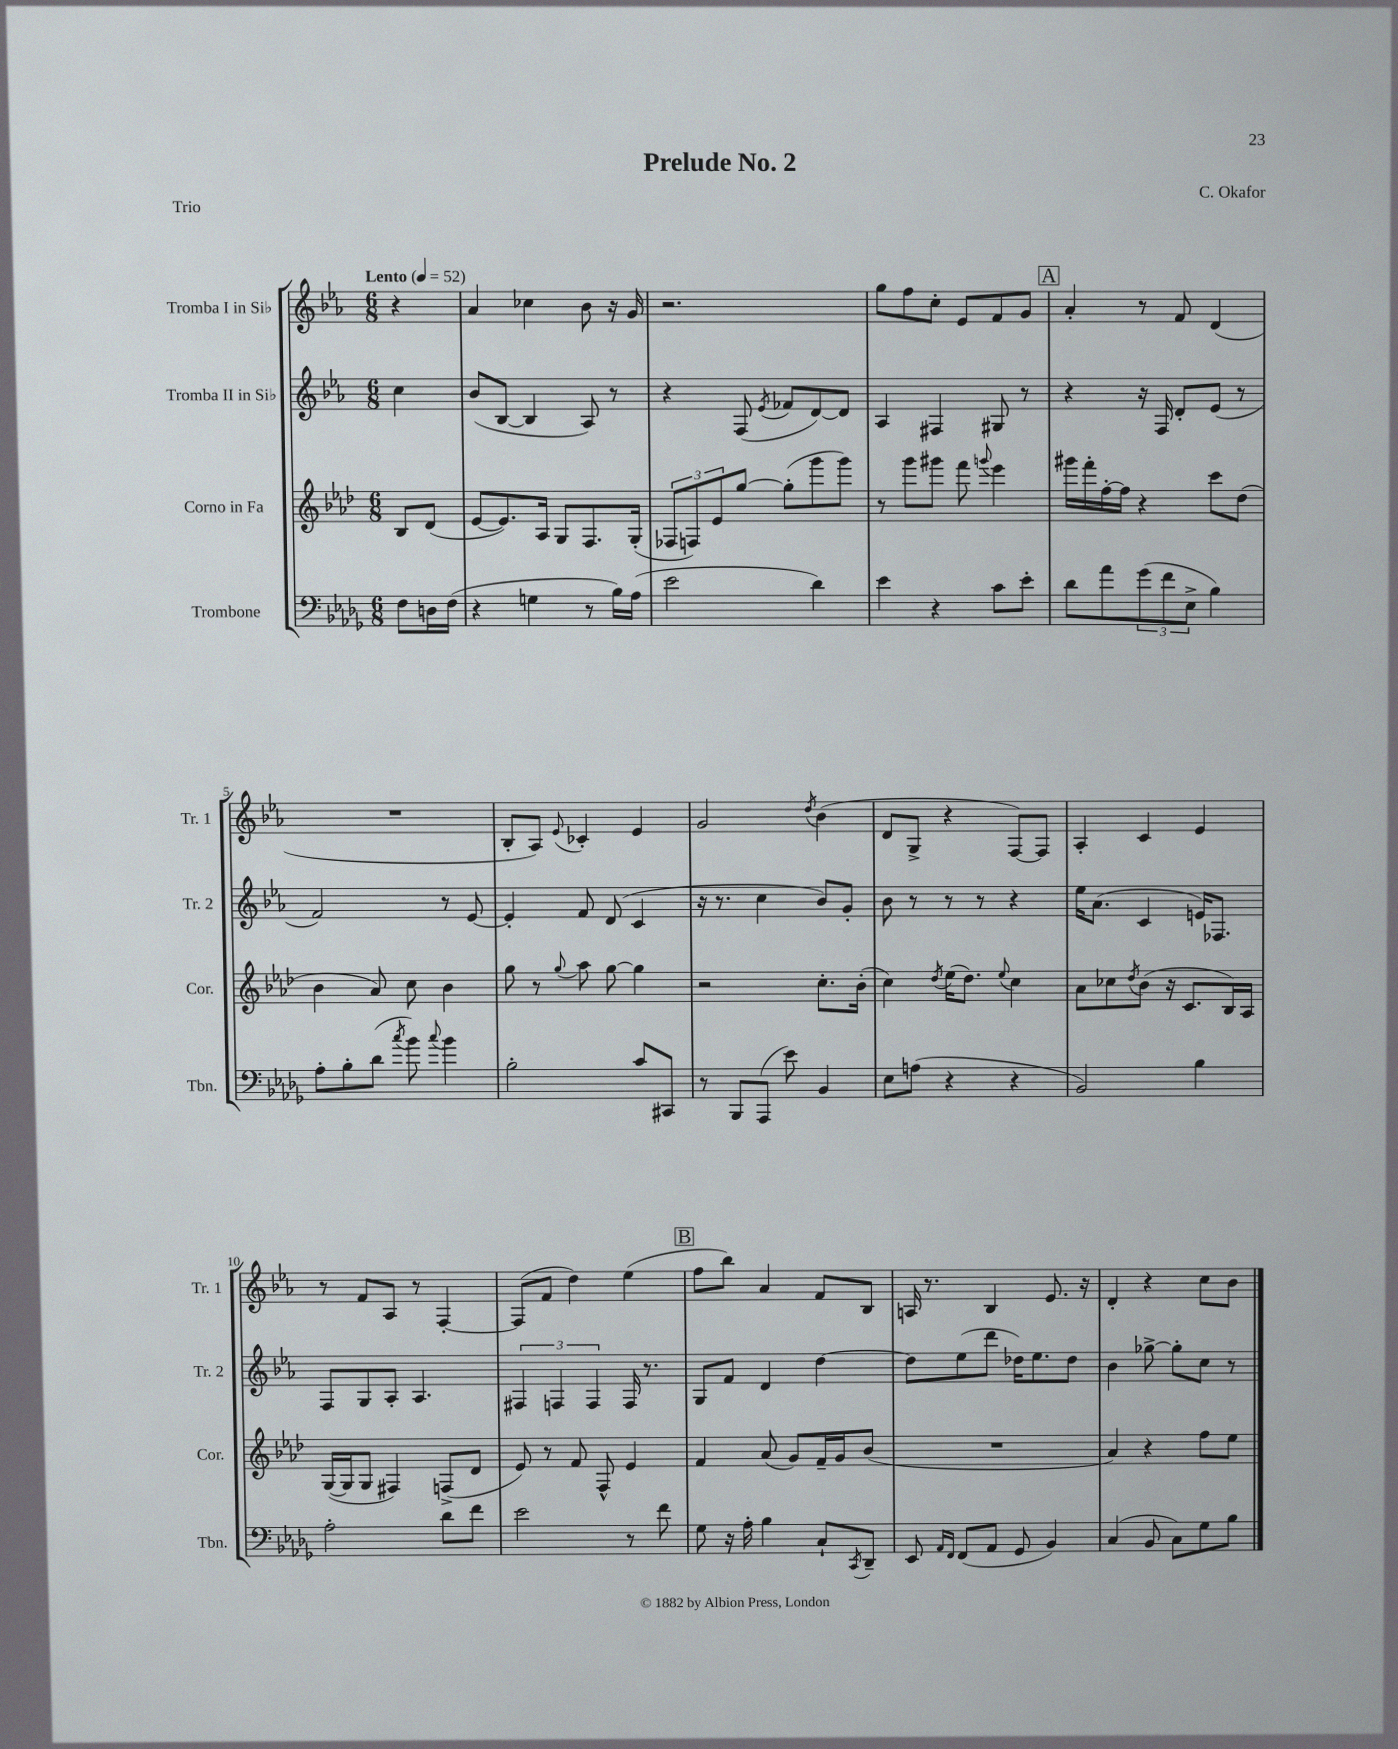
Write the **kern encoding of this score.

**kern	**kern	**kern	**kern
*part4	*part3	*part2	*part1
*staff4	*staff3	*staff2	*staff1
*I"Trombone	*I"Corno in Fa	*I"Tromba II in Si♭	*I"Tromba I in Si♭
*I'Tbn.	*I'Cor.	*I'Tr. 2	*I'Tr. 1
*clefF4	*clefG2	*clefG2	*clefG2
*k[b-e-a-d-g-]	*k[b-e-a-d-]	*k[b-e-a-]	*k[b-e-a-]
*M6/8	*M6/8	*M6/8	*M6/8
*MM52	*MM52	*MM52	*MM52
=	=	=	=
!	!	!	!LO:TX:a:B:t=Lento
8F\L	8B-/L	4cc\	4r
16Dn\L	(8d-/J	.	.
(16F\JJ	.	.	.
=1	=1	=1	=1
4r	[8e-/L	(8b-/L	4a-/
.	8.e-/])	[8B-/J	.
4Gn\	.	4B-/]	4cc-X\
.	16A-/Jk	.	.
.	8G/L	.	.
8r	8.F/	8A-/)	8b-\
16B-\LL)	.	8r	16r
(16A-\JJ	(16G'/Jk	.	16g/
=2	=2	=2	=2
2e-\	12F-X/L	4r	2.r
.	12Fn/)	.	.
.	12e-/	.	.
.	[8gg/J	(8F/	.
.	.	8qe-/	.
.	(8gg'\L]	8f-X/L	.
4d-\)	8ggg\	[8d/)	.
.	8ggg\J)	8d/J]	.
=3	=3	=3	=3
4e-\	8r	4A-/	8gg\L
.	8ggg\L	.	8ff\
4r	8ggg#X\J	4F#X/	8cc'\J
.	8fff\	.	8e-/L
.	8qqgggn/	.	.
8c\L	4eee-\	8G#X/	8f/
8e-'\J	.	8r	8g/J
!!LO:REH:place=s1:t=A
=4	=4	=4	=4
8d-\L	16ggg#X\LL	4r	4a-'/
.	16fff'\	.	.
8a-\	[16ff'\	.	.
.	16ff\JJ]	.	.
(12g-\	4r	16r	8r
.	.	16F/	.
12f\	.	.	.
.	.	8d'/L	8f/
12E-^\J	.	.	.
4B-\)	8ccc\L	(8e-/J	(4d/
.	(8dd-\J	8r	.
!!LO:LB:g=z
=5	=5	=5	=5
8A-'\L	4b-\	2f/)	2.r
8B-'\	.	.	.
(8d-\J	8a-/)	.	.
8qcc/	.	.	.
8b-\)	8cc\	.	.
8qqcc/	.	.	.
4b-\	4b-\	8r	.
.	.	[8e-/	.
=6	=6	=6	=6
2B-'\	8gg\	4e-'/]	8B-'/L
.	8r	.	8A-/J)
.	8qqgg/	.	8qqe-/
.	8aa-\	8f/	4c-X'/
.	[8gg\	(8d/	.
8c/L	4gg\]	4c/	4e-/
8CC#X/J	.	.	.
=7	=7	=7	=7
8r	2r	16r	2g/
.	.	8.r	.
8BBB-/L	.	.	.
(8AAA-/J	.	4cc\	.
8e-\)	.	.	.
.	.	.	8qdd/
4BB-/	8.cc'\L	8b-/L)	(4b-\
.	.	8g'/J	.
.	(16b-'\Jk	.	.
=8	=8	=8	=8
8E-\L	4cc\)	8b-\	8d/L
(8An\J	.	8r	8G^/J
.	8qdd-/	.	.
4r	(16ee-\KL	8r	4r
.	8.dd-\J)	.	.
.	.	8r	.
.	8qqee-/	.	.
4r	4cc\	4r	[8F/L)
.	.	.	8F/J]
=9	=9	=9	=9
2BB-/)	8a-\L	16ee-\KL	4A-'/
.	.	(8.a-\J	.
.	8cc-X\	.	.
.	8qdd-/	.	.
.	(8b-\J	4c/	4c/
.	16r	.	.
.	8.c/L	.	.
4B-\	.	16en/KL)	4e-/
.	.	8.F-X/J	.
.	16B-/L)	.	.
.	16A-/JJ	.	.
!!LO:LB:g=z
=10	=10	=10	=10
2A-'\	([16G/LL	8F/L	8r
.	16G/J]	.	.
.	8G/J	8G/	8f/L
.	4F#X/)	8A-'/J	8A-/J
.	.	4.A-/	8r
8d-\L	(8Fn^/L	.	[4F'/
8f\J	8d-/J	.	.
=11	=11	=11	=11
2e-\	8e-/)	6F#X/	(8F/L]
.	8r	.	8f/J
.	.	6Fn/	.
.	8f/	.	4dd\)
.	.	6F/	.
.	8F^^/	.	.
8r	4e-/	16F/	(4ee-\
.	.	8.r	.
8f\	.	.	.
!!LO:REH:place=s1:t=B
=12	=12	=12	=12
8G-\	4f/	8G/L	8ff\L
16r	.	8f/J	8bb-\J)
16A-'\	.	.	.
4B-\	(8a-/	4d/	4a-/
.	8g/L)	.	.
8C`/L	16f~/L	[4dd\	8f/L
.	16g/J	.	.
8qCC/	.	.	.
8DD-~/J	(8b-/J	.	8B-/J
=13	=13	=13	=13
8EE-/	2.r	8dd\L]	16An/
.	.	.	8.r
16qqAA-/LL	.	.	.
16qqFF/JJ	.	.	.
(8FF/L	.	(8ee-\	.
8AA-/J	.	8ddd\J	4B-/
8GG-/	.	16dd-X\KL)	.
.	.	8.ee-\	.
4BB-/)	.	.	8.e-/
.	.	8dd-\J	.
.	.	.	16r
=14	=14	=14	=14
(4C/	4a-/)	4b-\	4d'/
8BB-/	4r	[8gg-X^\	4r
8C\L)	.	8gg-'\L]	.
8G-\	8ff\L	8cc\J	8cc\L
8B-\J	8ee-\J	8r	8b-\J
==	==	==	==
*-	*-	*-	*-
